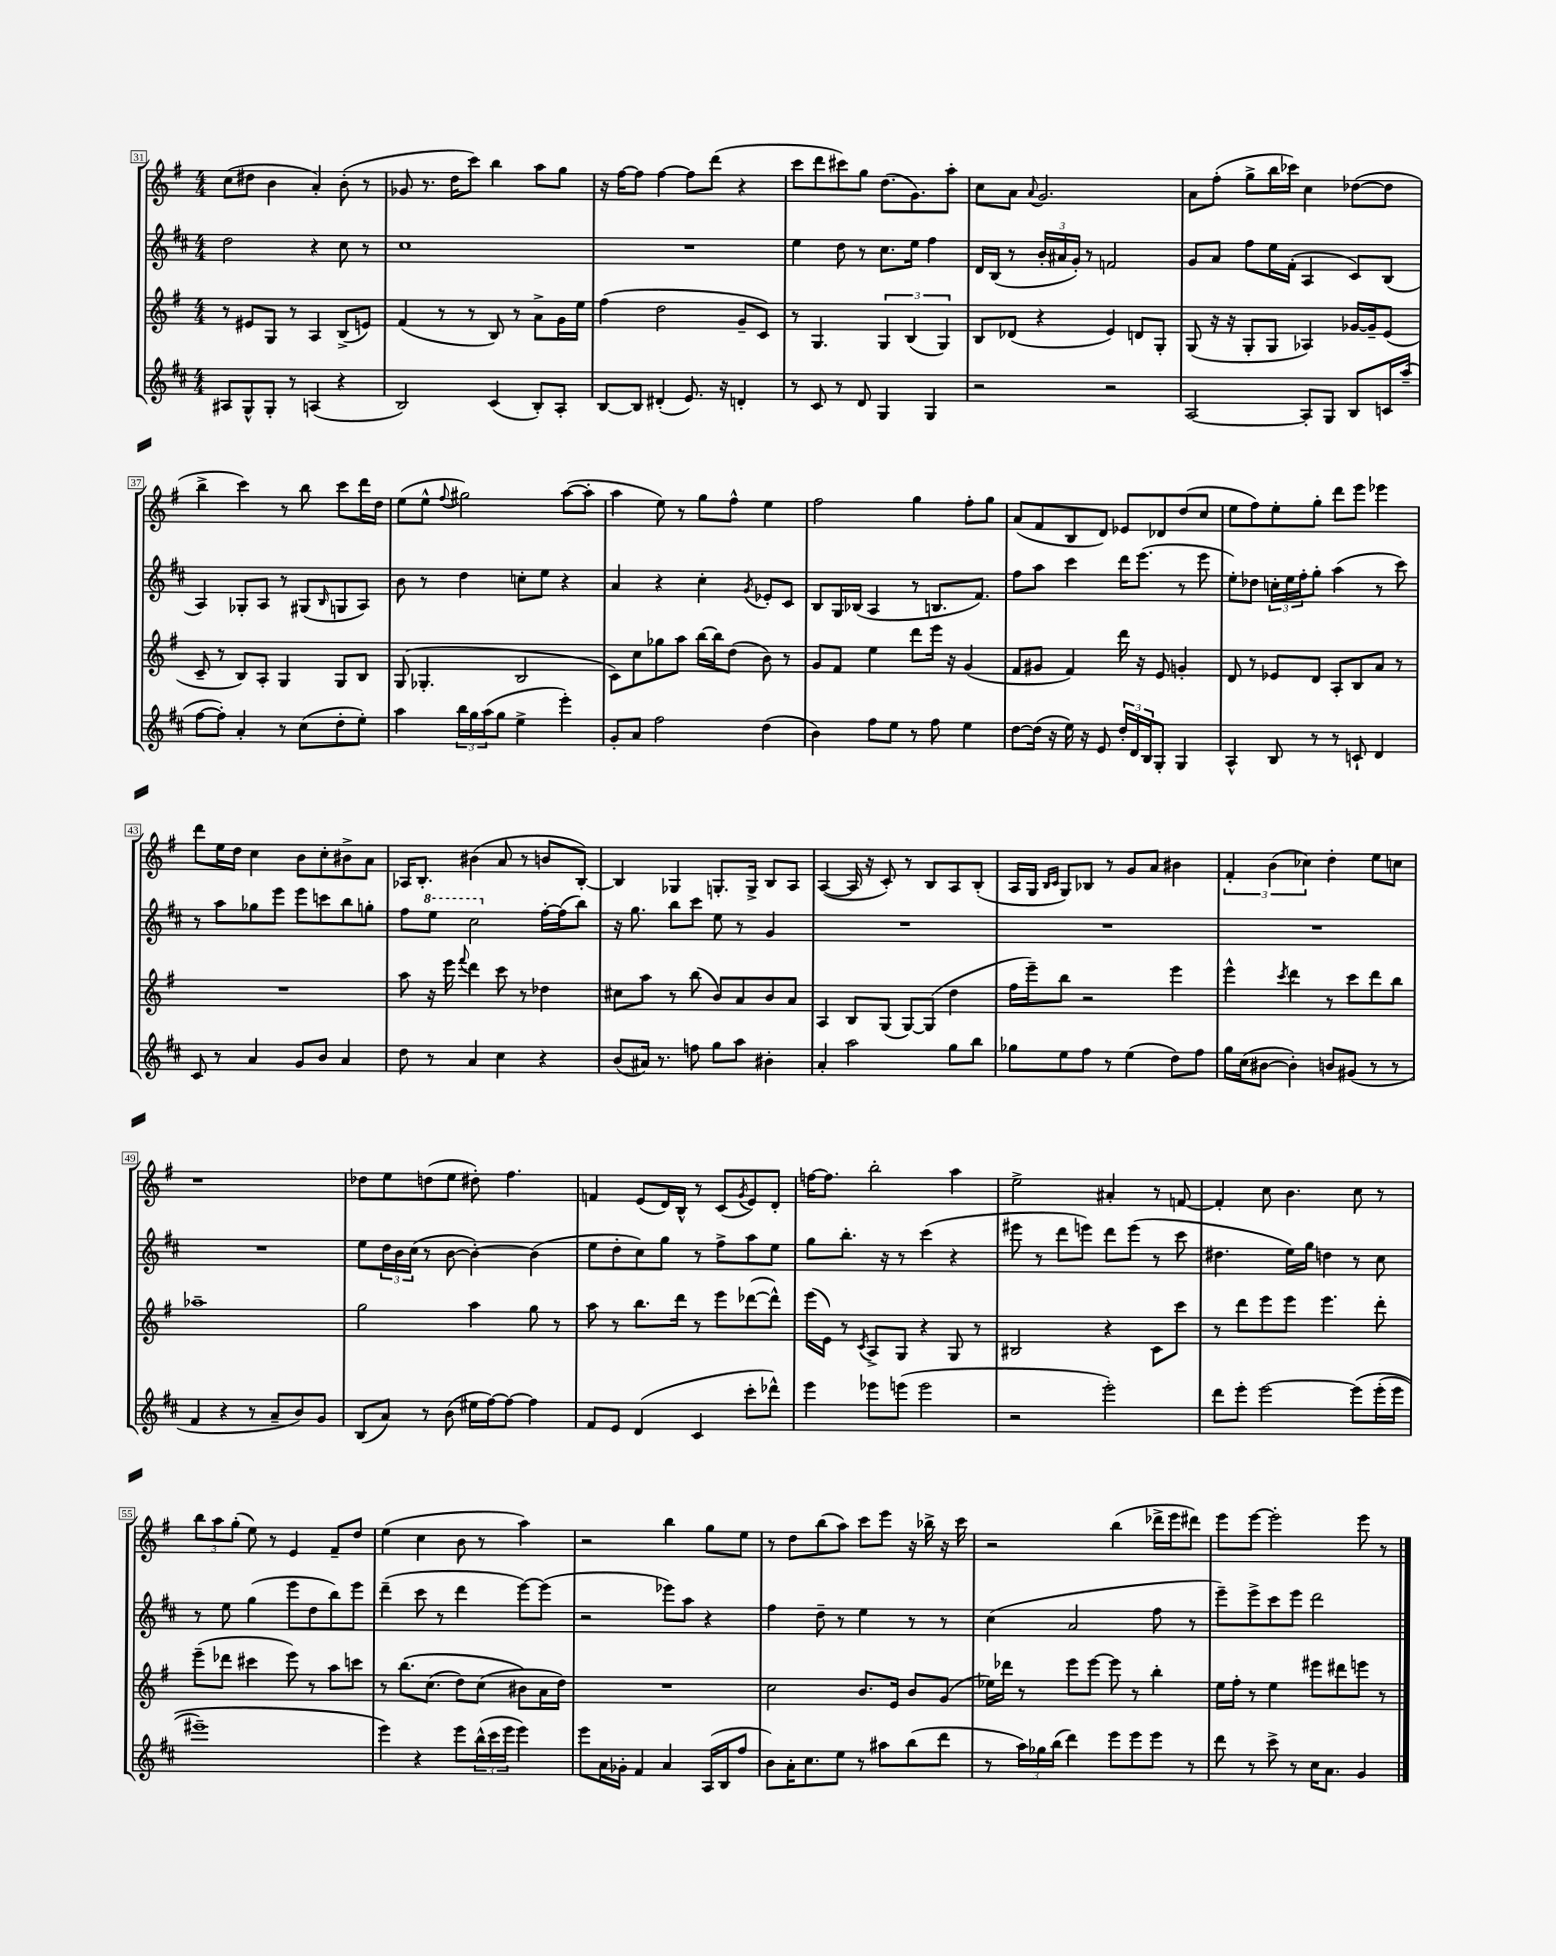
<<
\new StaffGroup <<
\new Staff = "s0" {
    \clef treble \key g \major \numericTimeSignature \time 4/4
    c''8( dis''8 b'4 a'4-.) b'8-.( r8 |
    ges'8 r8. d''16 c'''8) b''4 a''8 g''8 |
    r16 fis''16~ fis''8 fis''4~ fis''8 d'''8( r4 |
    c'''8 d'''8 cis'''8) g''8 d''8.( g'8.) a''8-. |
    c''8 a'8 \appoggiatura { a'8 } g'2. |
    a'8 fis''8-.( g''8-> b''16 ces'''16) c''4 des''8~( des''8 |
    b''4-> c'''4) r8 b''8 c'''8 d'''16 d''16 |
    e''8( e''8-^ \appoggiatura { fis''8 } gis''2) a''8~( a''8-. |
    a''4 e''8) r8 g''8 fis''8-^ e''4 |
    fis''2 g''4 fis''8-. g''8 |
    a'8( fis'8 b8 d'8) ees'8 des'8 d''8( c''8 |
    e''8 fis''8) e''8-. g''8-. d'''8 e'''8 ees'''4 |
    d'''8 e''16 d''16 c''4 b'8 c''8-. bis'8-> a'8 |
    aes16 b8.-. bis'4( a'8 r8 b'8 b8~-.) |
    b4 ges4 g8.-. g16-> b8 a8 |
    a4~( a16 r16 c'8-.) r8 b8 a8 b8-.( |
    a16 g16 \grace { b16 c'16 } g8) bes8 r8 g'8 a'8 bis'4 |
    \tuplet 3/2 { fis'4-. b'4( ces''4) } d''4-. e''8 c''8 |
    r1 |
    des''8 e''8 d''8( e''8 dis''8-.) fis''4. |
    f'4 e'8( d'16) b16-^ r8 c'8( \acciaccatura { g'8 } e'8) d'8-. |
    f''16~ f''8. b''2-. a''4 |
    e''2-> ais'4-. r8 f'8~ |
    f'4-. c''8 b'4. c''8 r8 |
    \tuplet 3/2 { b''8 a''8 g''8-.( } e''8) r8 e'4 fis'8-- d''8 |
    e''4( c''4 b'8 r8 a''4) |
    r2 b''4 g''8 e''8 |
    r8 d''8 b''8( a''8) c'''8 e'''8 r16 bes''16-> r16 c'''16 |
    r2 b''4( des'''16-> e'''16 dis'''8) |
    e'''8 e'''8~ e'''2-. e'''8 r8 \bar "|." |
}
\new Staff = "s1" {
    \clef treble \key d \major \numericTimeSignature \time 4/4
    d''2 r4 cis''8 r8 |
    cis''1 |
    R1 |
    e''4 d''8 r8 cis''8. e''16 fis''4 |
    d'16 b16( r8 \tuplet 3/2 { b'16-. ais'16 g'16-.) } r8 f'2 |
    g'8 a'8 fis''8 e''16 fis'16-.( a4 cis'8) b8( |
    a4) ges8-. a8 r8 gis8( \grace { b16 } g8 a8) |
    b'8 r8 d''4 c''8-. e''8 r4 |
    a'4 r4 cis''4-. \acciaccatura { g'8 } ees'8-. cis'8 |
    b8 g16 bes16( a4 r8 b8. fis'8.) |
    fis''8 a''8 cis'''4 d'''16 e'''8.( r8 e'''8 |
    e''8-.) des''8 \tuplet 3/2 { c''16-. e''16 fis''16-. } g''8-. a''4( r8 cis'''8) |
    r8 a''8 ges''8 e'''8 e'''8 c'''8 b''8 g''8-. |
    fis''8 \ottava #1 e'''8 cis'''2 \ottava #0 fis''16~-. fis''16( b''8) |
    r16 g''8. b''8 cis'''8 e''8 r8 g'4 |
    R1 |
    R1 |
    R1 |
    R1 |
    e''8 \tuplet 3/2 { d''16 b'16 cis''16( } r8 b'8~ b'4~-.) b'4( |
    e''8 d''8-. cis''8) g''8 r8 fis''8-> a''8 e''8 |
    g''8 b''8.-. r16 r8 cis'''4( r4 |
    eis'''8 r8 d'''8 e'''8) d'''8 e'''8( r8 cis'''8 |
    dis''4. e''16) g''16 d''4 r8 cis''8 |
    r8 e''8 g''4( e'''8 d''8 b''8) e'''8 |
    d'''4--( cis'''8 r8 d'''4 e'''8~) e'''8( |
    r2 ees'''8) a''8 r4 |
    fis''4 d''8-- r8 e''4 r8 r8 |
    cis''4( a'2 fis''8 r8 |
    e'''8--) e'''8-> cis'''8 e'''8 d'''2 \bar "|." |
}
\new Staff = "s2" {
    \clef treble \key g \major \numericTimeSignature \time 4/4
    r8 eis'8 g8 r8 a4 b8->( e'8) |
    fis'4( r8 r8 b8) r8 a'8-> g'16 e''16 |
    fis''4( d''2 g'8-- c'8) |
    r8 g4. \tuplet 3/2 { g4 b4( g4) } |
    b8 des'8( r4 e'4) d'8 g8-. |
    g8( r16 r16 g8-. g8 aes4) ges'16~ ges'16-- e'8( |
    c'8-- r8 b8) a8-. g4 g8 b8 |
    g8( ges4.-. b2 |
    c'8) c''8 ges''8 a''8 b''16~ b''16 d''8( b'8) r8 |
    g'8 fis'8 e''4 d'''8 e'''16 r16 g'4( |
    fis'8 gis'8 fis'4) d'''16 r16 e'8 g'4-. |
    d'8 r8 ees'8 d'8 a8-. b8 a'8 r8 |
    R1 |
    a''8 r16 e'''16 \appoggiatura { fis'''8 } d'''4 c'''8 r8 des''4 |
    cis''8 a''8 r8 b''8( b'8) a'8 b'8 a'8 |
    a4 b8 g8( g8~) g8( d''4 |
    fis''16 e'''16--) b''8 r2 e'''4 |
    e'''4-^ \acciaccatura { c'''8 } d'''4 r8 c'''8 d'''8 b''8 |
    aes''1-- |
    g''2 a''4 g''8 r8 |
    a''8 r8 b''8. d'''16 r8 e'''8 des'''8~( des'''8-^) |
    e'''16( e'16) r8 \acciaccatura { c'8 } a8-> g8 r4 g8 r8 |
    bis2 r4 c'8 c'''8 |
    r8 d'''8 e'''8 e'''8 e'''4. d'''8-. |
    e'''8--( des'''8 cis'''4 e'''8) r8 a''8 c'''8 |
    r8 b''8.\( c''8.( d''8) c''8( bis'8\) a'16 d''16) |
    R1 |
    c''2 b'8. e'16 b'8 g'8( |
    ees''16) des'''16 r8 e'''8 e'''8~ e'''8 r8 b''4-. |
    e''16 fis''16-. r8 e''4 eis'''8 dis'''8 e'''8 r8 \bar "|." |
}
\new Staff = "s3" {
    \clef treble \key d \major \numericTimeSignature \time 4/4
    ais8 g8-^ g8-. r8 a4( r4 |
    b2) cis'4( b8-.) a8-. |
    b8~ b8 dis'4-.( e'8.) r16 d'4-. |
    r8 cis'8 r8 d'8 g4 g4 |
    r2 r2 |
    a2~ a8-. g8 b8 c'16 a''16--( |
    fis''8~ fis''8-.) a'4-. r8 cis''8( d''8-. e''8-.) |
    a''4 \tuplet 3/2 { b''16 g''16 a''16( } g''8 e''4-> e'''4-.) |
    g'8-. a'8 fis''2 d''4( |
    b'4) fis''8 e''8 r8 fis''8 e''4 |
    d''8~ d''16( r16 e''16) r16 e'8 \tuplet 3/2 { d''16-. d'16 b16 } g8-. g4 |
    a4-^ b8 r8 r8 c'8-! d'4 |
    cis'8 r8 a'4 g'8 b'8 a'4 |
    d''8 r8 a'4 cis''4 r4 |
    b'8( ais'16) r8. f''8 g''8 a''8 bis'4-. |
    a'4-. a''2 g''8 b''8 |
    ges''8 e''8 fis''8 r8 e''4( d''8) fis''8 |
    g''16 cis''16( bis'8~ bis'4-.) b'8 gis'8( r8 r8 |
    fis'4 r4 r8 a'8-- b'8) g'8 |
    b8( a'8) r8 b'8( eis''16 fis''16~) fis''8~ fis''4 |
    fis'8 e'8 d'4( cis'4 cis'''8-. des'''8-^) |
    e'''4 ees'''8 e'''8( e'''2 |
    r2 e'''2-.) |
    d'''8 e'''8-. e'''2~ e'''8\( e'''16-.( e'''16 |
    eis'''1--) |
    e'''4\) r4 e'''8 \tuplet 3/2 { b''16-^( cis'''16 e'''16 } e'''4) |
    e'''8 a'16 ges'16-. fis'4 a'4 a16( b16 fis''8 |
    b'8) a'16-. cis''8. e''8 r8 ais''8 b''8( d'''8 |
    r8 \tuplet 3/2 { a''16) ges''16 b''16( } d'''4) e'''8 e'''8 e'''8 r8 |
    d'''8 r8 cis'''8-> r8 cis''16 a'8. g'4 \bar "|." |
}
>>
>>
\layout { \context { \Score currentBarNumber = #31 \override BarNumber.stencil = #(make-stencil-boxer 0.1 0.3 ly:text-interface::print) } }
